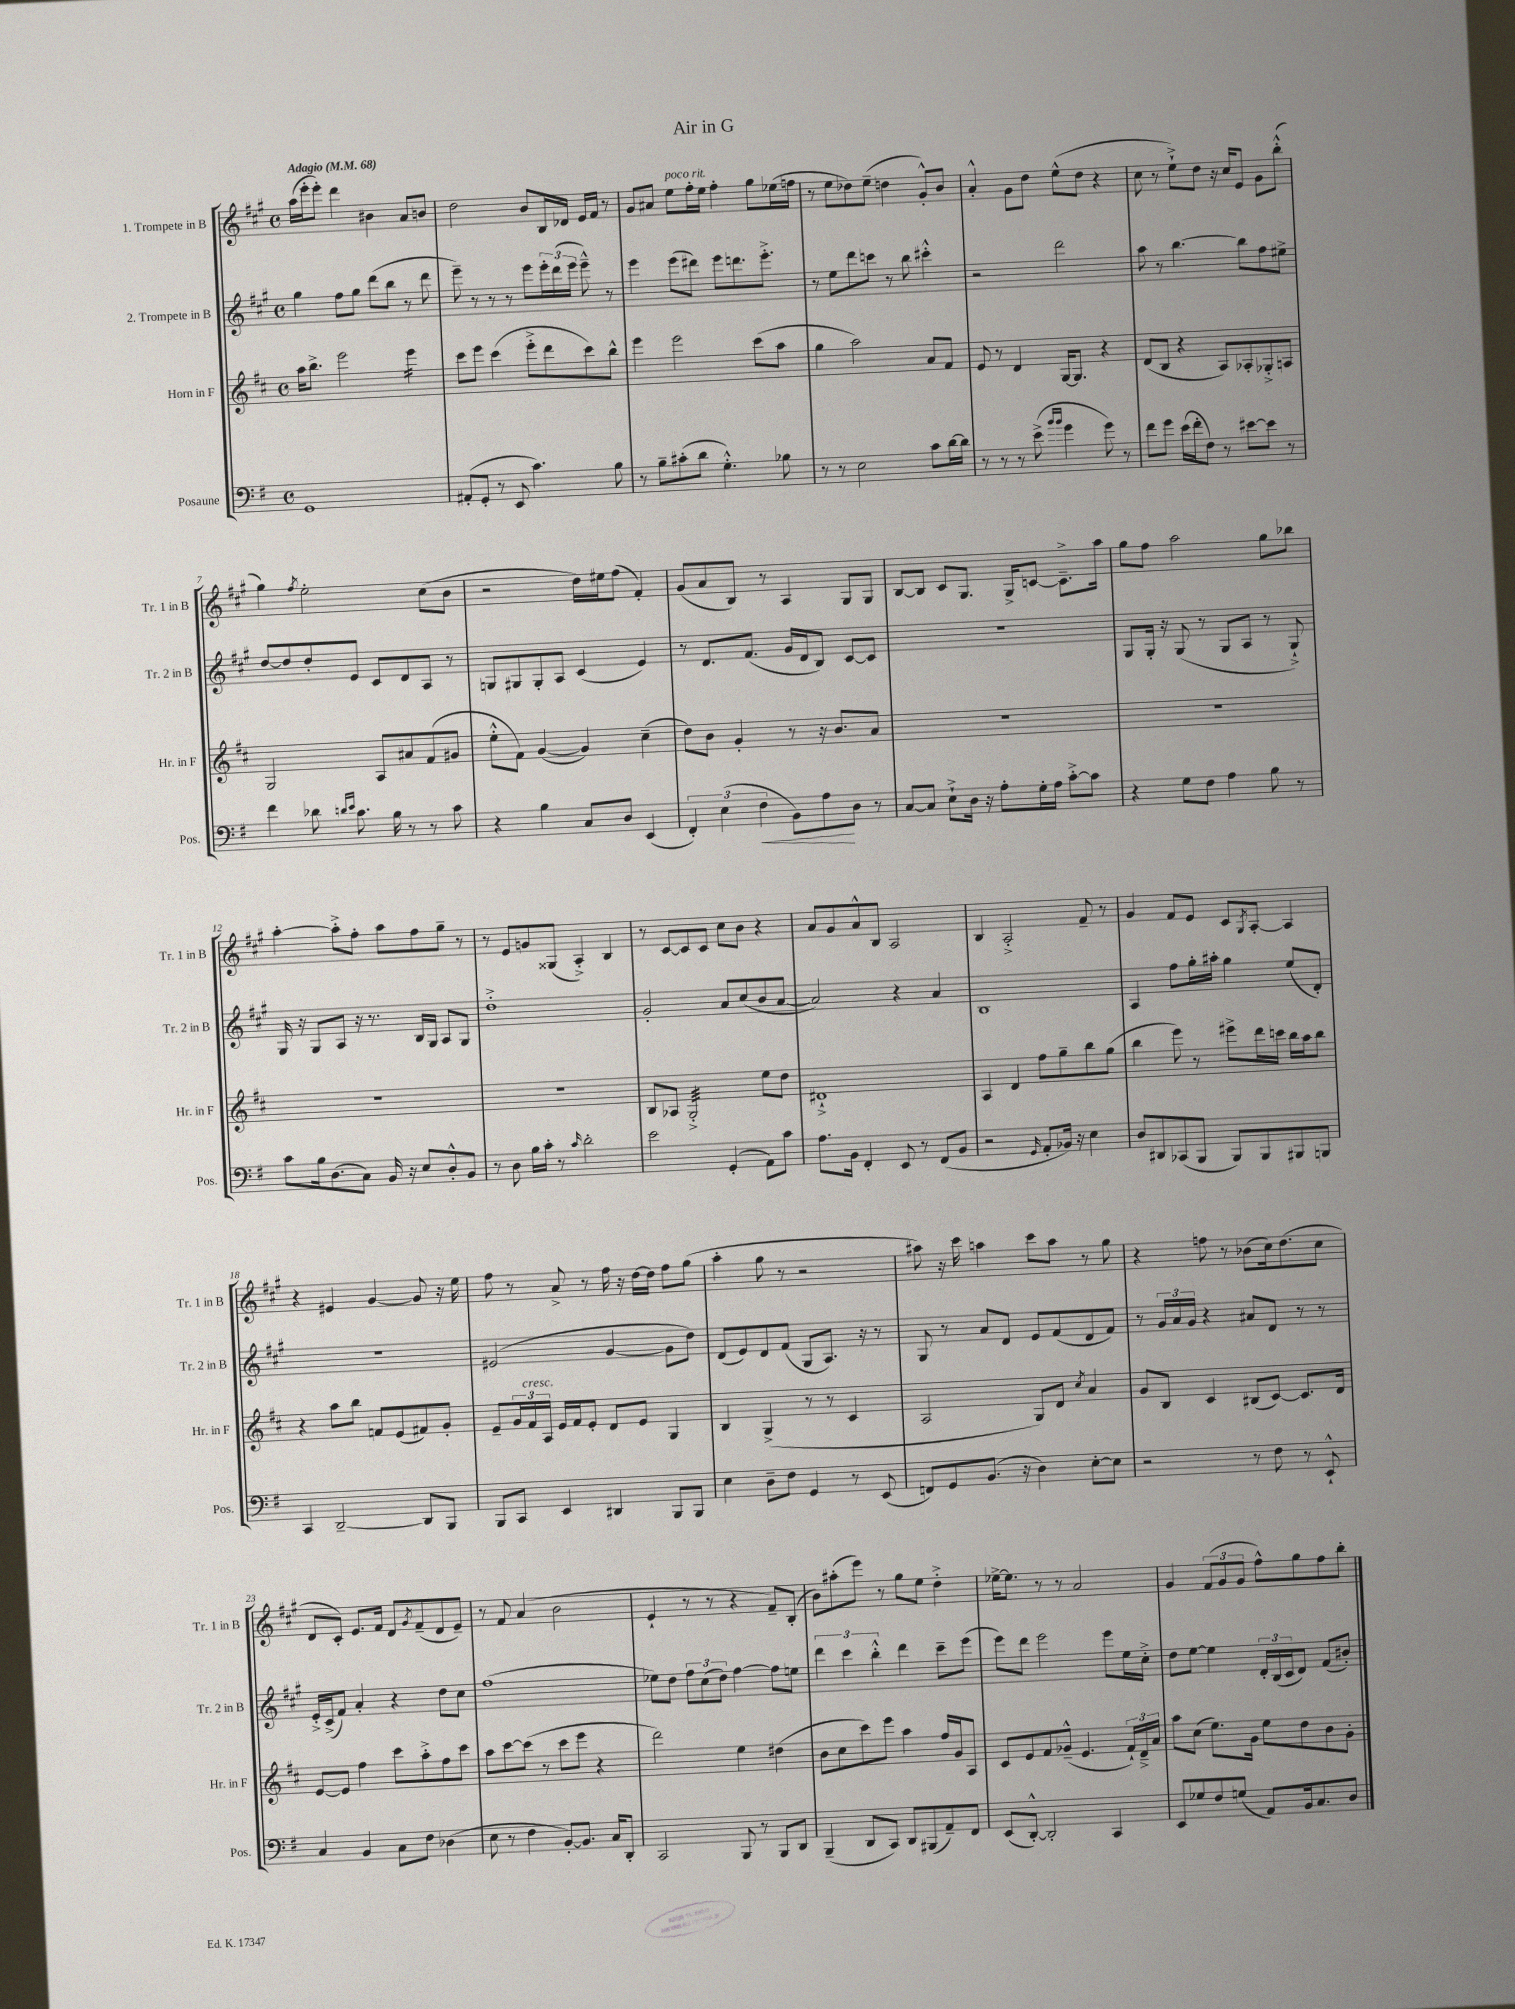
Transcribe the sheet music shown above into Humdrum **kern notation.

**kern	**kern	**kern	**kern
*staff4	*staff3	*staff2	*staff1
*clefF4	*clefG2	*clefG2	*clefG2
*k[f#]	*k[f#c#]	*k[f#c#g#]	*k[f#c#g#]
*M4/4	*M4/4	*M4/4	*M4/4
*met(c)	*met(c)	*met(c)	*met(c)
*MM68	*MM68	*MM68	*MM68
1GG	16aa	4gg#	(16aa
.	8.bb^	.	16eee'
.	.	.	8eee')
.	2eee	8ff#	4ddd
.	.	8gg#	.
.	.	(8ddd	4b#
.	.	8bb	.
.	4eee	8r	8a
.	.	8ddd	8b
=	=	=	=
(8AA#'	8ccc#	8eee~)	2dd
8GG'	8eee	8r	.
8r	(4ccc#	8r	.
8EE	.	8r	.
4.c)	8eee'^	8eee	8b
.	8ddd	24eee'	16B
.	.	(24ddd	.
.	.	.	16d-
.	.	24eee	.
.	8ccc#)	8eee~^^)	16e
.	.	.	16f#
8B	8bb^^	8r	8r
=	=	=	=
8r	4eee	4eee	8g#
8B~	.	.	8a#
(8c#'	2eee	(8eee	8ee
8d	.	8ddd#)	16ff#'
.	.	.	16ee
4.G'^^)	.	8eee	4ff#'
.	.	8.ddd	.
.	(8ccc#	.	8gg#
.	.	8.eee'^	.
8B-	8aa	.	(16ee-
.	.	.	16ff
=	=	=	=
8r	4gg	8r	8r
8r	.	8ee	8ee
2E	2aa)	8ddd	8dd-)
.	.	8ccc	(8ee~
.	.	8r	4dd
.	.	8bb	.
8c	8a	4ccc#'^^	8g#'^^)
[16d	8f#	.	8b
16d]	.	.	.
=	=	=	=
8r	8e	2r	4a'^^
8r	8r	.	.
8r	4d	.	8g#
(8e^	.	.	8dd
16qqb	.	.	.
16qqb	.	.	.
4g	[16G	2ddd	(8ee^^
.	8.G]	.	.
.	.	.	8dd
8g)	4r	.	4r
8r	.	.	.
=	=	=	=
8f#	(8d	8aa	8cc#
8g	8B	8r	8r
(16e	4r	[4.bb	8ee`^)
16f#'	.	.	.
8F#)	.	.	8dd
8r	8A)	.	16r
.	.	.	16cc#
[8e#	8A-'	8bb]	8e
8e#]	8G-'^	8ff#	8g#
8r	8A	8ee#^	(8bb'^^
=	=	=	=
4f#	2G	[8dd	4gg#)
.	.	8dd]	.
.	.	.	8qff#
8d-	.	8dd'	2ee'
16qqd	.	.	.
16qqe	.	.	.
8.c	.	8e	.
.	8A	8c#	.
16B	.	.	.
8r	8a#	8d	.
8r	(8f#	8A	(8cc#
8c	8g#	8r	8b
=	=	=	=
4r	8ee'^^	8G	2r
.	8f#)	8G#	.
4B	([4g	8G#'	.
.	.	8A	.
8C	4g])	(4c#	16dd)
.	.	.	16ee#
8D	.	.	(8ff#
(4EE	(4cc#~	4e)	4f#')
=	=	=	=
6FF#')	8dd)	8r	(8g#
.	8b	8.d	8a
(6E	.	.	.
.	4g'	.	8B)
.	.	(8.f#	.
6F#	.	.	.
.	.	.	8r
8BB)	8r	16g#	4A
.	.	16d	.
8A	16r	8B)	.
.	8.b	.	.
8D	.	[8c#	8G#
8r	8a	8c#]	8G#
=	=	=	=
[8C	1r	1r	[8B
8C]	.	.	8B]
8E`^	.	.	8c#
16D	.	.	8.G#
16r	.	.	.
8A'	.	.	.
.	.	.	16G#^
16G'	.	.	[8c
16A	.	.	.
[8c'^	.	.	8.c~^]
8c]	.	.	.
.	.	.	16aa
=	=	=	=
4r	1r	8G#	8gg#
.	.	16G#'	8ff#
.	.	16r	.
8G	.	(8G#	2aa
8F#	.	8r	.
4A	.	8G#	.
.	.	8A	.
8B	.	8r	8gg#
8r	.	8G#`^)	8bb-
=	=	=	=
8c	1r	16G#	[4aa'
.	.	16r	.
16B	.	8G#	.
(8.D	.	.	.
.	.	8A	8aa'^]
8C)	.	16r	8ff#'
.	.	8.r	.
16BB	.	.	8aa
16r	.	.	.
8E	.	16B	8ff#
.	.	16G#	.
8D'^^	.	8A	8gg#~
8BB	.	8G#	8r
=	=	=	=
8r	1r	1dd'^	8r
8D	.	.	8e
16B	.	.	8g
16c'	.	.	.
8r	.	.	(8G##
16qqc	.	.	.
2d'	.	.	4A'^)
.	.	.	4B
=	=	=	=
2e	8B	2g#'	8r
.	8A-	.	[8c#
.	2G'^	.	8c#]
.	.	.	8c#
(4GG'	.	8a	8cc#
.	.	(8cc#	8b
8AA)	8ee	8b	4r
8c	8dd	[8a	.
=	=	=	=
8.A	1d#`^	2a])	8a
.	.	.	8g#
16BB	.	.	.
4FF#'	.	.	8a^^
.	.	.	8B
8EE	.	4r	2A
8r	.	.	.
(8FF#	.	4a	.
8BB	.	.	.
=	=	=	=
2r	4A	1B	4B
.	4d	.	2A'^
16qqGG	.	.	.
8AA'	8ff#	.	.
16BB-)	8gg~	.	.
16r	.	.	.
4E	8bb	.	8f#~
.	(8gg	.	8r
=	=	=	=
8D	4bb	4A	4g#
8DD#	.	.	.
(8CC-	8eee)	8ff#	8f#
8BBB	8r	16gg#'	8e
.	.	16aa#'	.
8BBB)	8eee#^	4gg#	8c#
.	.	.	8qG#
8BBB	16ddd	.	[8A'
.	16ccc	.	.
8BBB#	16bb	(8ee	4A]
.	16aa	.	.
8BBB	8bb	8d')	.
=	=	=	=
4CC	4r	1r	4r
[2DD~	8aa	.	4e#
.	8bb	.	.
.	8f	.	[4g#
.	(8e	.	.
8DD]	8f#)	.	8g#]
8BBB	8g'	.	16r
.	.	.	16ee
=	=	=	=
8BBB	8e~	(2e#	8ff#
8CC	24g	.	8r
.	24f#	.	.
.	24A	.	.
4EE	16e	.	8a^
.	16f#	.	.
.	8e'	.	8r
4DD#	8d	[4g#	16ff#
.	.	.	16r
.	8e	.	[16dd
.	.	.	16dd]
8BBB	4G	8g#]	8ff#
8BBB	.	8dd)	(8gg#
=	=	=	=
4E	4B	(8d	4aa'
.	.	8e)	.
8D~	(4G^	8d	8gg#
8F#	.	(8f#	8r
4GG	8r	8G#	2r
.	8r	8.A)	.
8r	4c#	.	.
.	.	16r	.
(8EE	.	8r	.
=	=	=	=
8FF)	2A	8G#	8aa#)
8GG	.	8r	16r
.	.	.	16ccc#
(8.BB	.	8a	4aa
.	.	8d	.
16r	.	.	.
4D)	8G)	8e	8ccc#
.	8d	(8f#	8aa
.	8qcc#	.	.
[8E'	4a	8d	8r
8E]	.	8f#)	8gg#
=	=	=	=
2r	8g	8r	4r
.	8B	24g#	.
.	.	24a	.
.	.	24g#	.
.	4c#	4r	8ff
.	.	.	8r
8r	(8B#	8a#	(8b-
8F#	[8c#)	8d	16cc#)
.	.	.	(8.dd
8r	8.c#]	8r	.
8EE`^^	.	8r	8cc#
.	16d	.	.
=	=	=	=
4C	[8e	16e'^	8d
.	.	(16c#^	.
.	8e]	8f#)	8c#')
4BB	4ff#	4a'	8.e
.	.	.	16f#
8C	8ccc#	4r	8d
.	.	.	8qg#
8F#	8aa'^	.	(8f#~
(4D-	8ff#	8dd	8d
.	8ccc#	8cc#	8e~)
=	=	=	=
8E	8aa	(1ff#	8r
8r	[8ccc#	.	8f#
4F#	(8ccc#]	.	(4a
.	8r	.	.
[8BB')	8ccc#	.	2b
8.BB]	8eee	.	.
.	4r	.	.
16C	.	.	.
8DD'	.	.	.
=	=	=	=
2CC	2ddd)	8ee-)	4e`
.	.	8dd	.
.	.	12ff#	8r
.	.	(12cc#	.
.	.	.	8r
.	.	12dd)	.
8BBB	4ee	[4ff#	4r
8r	.	.	.
8BBB	(4dd#	8ff#]	8f#~)
8DD	.	8ee	(8B'
=	=	=	=
(4BBB~	8b	6ddd	8b)
.	8cc#	.	(8aa#'
.	.	6ccc#	.
8DD	8ccc#)	.	8eee)
.	.	6bb'^^	.
8CC)	8eee	.	8r
8DD	4aa	4ddd	8gg#
(8BBB#	.	.	8ee
8AA~)	16ff#	8ccc#~	4dd'^
.	16g	.	.
8FF#	8A	(8eee	.
=	=	=	=
(8EE	8c#	8eee)	[16ee-^
.	.	.	8.ee-]
[8DD'^^)	8e	8ddd	.
2DD']	8f#	2eee	8r
.	(8g-~^^	.	8r
.	4.e	.	2a
4CC	.	8eee	.
.	24f#`)	16ee	.
.	24d~^	.	.
.	.	16cc#'^	.
.	24a	.	.
=	=	=	=
8EE	8aa	8dd	4g#
8G-	(8cc#	[8ee	.
8F#	8.ee)	4ee]	(12f#
.	.	.	12g#
(8G	.	.	.
.	.	.	12g#
.	16g	.	.
8AA)	8ee	24d'	8ff#^^)
.	.	(24B	.
.	.	24c#	.
16BB	8dd	8d)	8gg#
8.C	.	.	.
.	8b	(8f#	8ff#
8D	8g'	8b#')	8bb'
==	==	==	==
*-	*-	*-	*-
